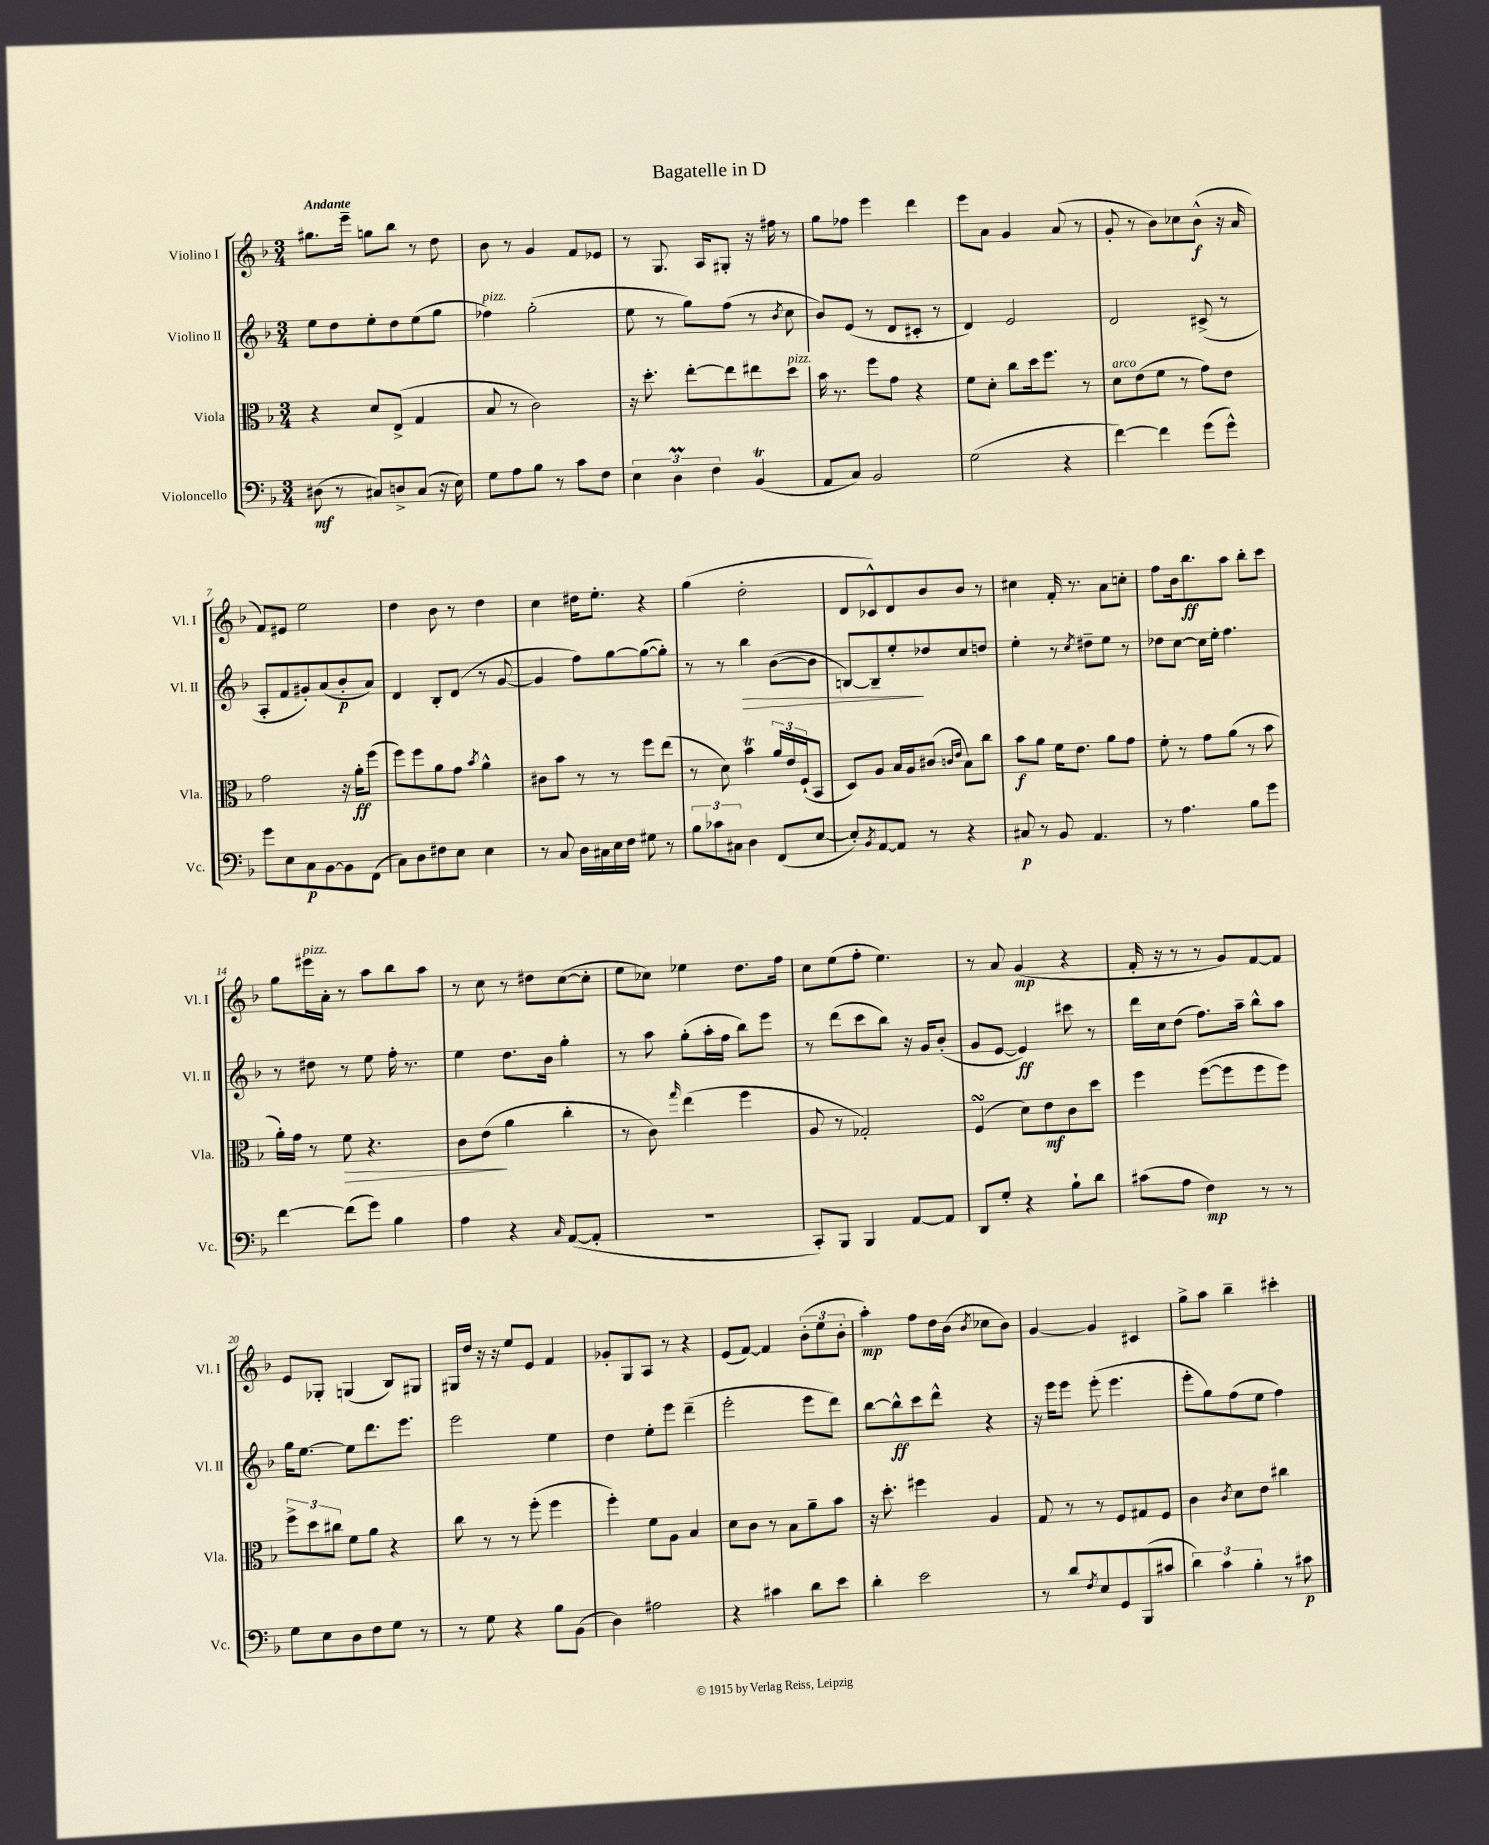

**kern	**kern	**kern	**kern
*staff4	*staff3	*staff2	*staff1
*clefF4	*clefC3	*clefG2	*clefG2
*k[b-]	*k[b-]	*k[b-]	*k[b-]
*M3/4	*M3/4	*M3/4	*M3/4
(8D#	4r	8ee	8.gg#
8r	.	8dd	.
.	.	.	16eee~
8C#)	8d	8ee'	8gg
8D^	(8E^	8dd	8bb-
(8C#	4G	(8ee	8r
16r	.	8gg	8dd
16E)	.	.	.
=	=	=	=
8G	8B-	4ff-)	8b-
8A	8r	.	8r
8B-	2c)	(2gg'	4g
8r	.	.	.
8c	.	.	8f
8F	.	.	8e-
=	=	=	=
6E	16r	8ee	8r
.	8.dd'	.	.
.	.	8r	8.G
6D	.	.	.
.	[8ee'	8gg)	.
.	.	.	16A
6F	.	.	.
.	8ee]	(8ff	8G#'
(4BB-	8ee#	8r	16r
.	.	.	16ff#
.	.	8qb-	.
.	8dd	8cc	8r
=	=	=	=
8AA	16b-	8b-)	8gg
.	8.r	.	.
8C)	.	(8e	8ff-
2BB-	8ff	8r	4eee
.	8g	8d	.
.	4r	8c#'	4ddd
.	.	8r	.
=	=	=	=
(2G	8f	4d)	8eee
.	8d'	.	8a
.	8cc	2e	4g
.	16dd	.	.
.	8.ff	.	.
4r	.	.	(8a
.	8r	.	8r
=	=	=	=
[4f)	8d	2d	8g'
.	(8e	.	8r
4f]	8f	.	8b-)
.	8r	.	8cc-
(8g	8g)	(8c#^	(8b-^^
8g^^)	8e	8r	16r
.	.	.	16a
=	=	=	=
8g	2g	8A'	8f)
8E	.	8f	8e#
8C	.	8g#')	2ee
[8BB-	.	(8a	.
8BB-]	16r	8b-'	.
.	16a'	.	.
(8FF	(8ff	8a)	.
=	=	=	=
8C)	8ff)	4d	4dd
8D	8ff	.	.
8F#	8a	8B-'	8b-
8E	8g	(8d	8r
.	8qb-	.	.
4E	4a^^	8r	4dd
.	.	[8g	.
=	=	=	=
8r	8c#	4g]	4cc
8C	8b-	.	.
16D	8r	8ff)	16dd#
16C#	.	.	8.ee'
16E	8r	[8gg	.
16F	.	.	.
8G#	8ff	(8gg_	4r
8r	(8ee	8gg'])	.
=	=	=	=
12B-	8r	8r	(4gg
12c-	.	.	.
.	8d)	8r	.
12C#	.	.	.
4D	4b-	4bb-	2dd'
(8FF	24a	([8b-	.
.	24e	.	.
.	(24F`	.	.
[8E	8BB-	8b-]	.
=	=	=	=
8E'])	8D)	[8B)	8d
8qBB-	.	.	.
[8AA	8A	8B~]	8c-^^)
8AA]	16B-	8ee'	8d
.	16A	.	.
8r	(8c#	8dd-	8b-
.	16qqc	.	.
.	16qqe	.	.
4r	8B-)	8cc	8b-
.	8cc	8dd	8r
=	=	=	=
8C#	8b-	4ee'	4cc#
8r	8a	.	.
8BB-	16f	8r	16f'
.	8.e	.	8.r
.	.	8qcc	.
4.AA	.	8dd#~	.
.	8a	8ee	8a
.	8g	8r	8cc'
=	=	=	=
8r	8f'	8dd-	8ff
4.A	8r	[8cc	16b-
.	.	.	8.bb-
.	8g	16cc]	.
.	.	16ee'	.
.	(8a	4.ff	8aa
8B-	8r	.	8bb-'
8g	8b-	.	8ccc
=	=	=	=
[4f	16a')	8r	8gg
.	16g	.	.
.	8r	8dd#	16eee#
.	.	.	16a'
(8f]	8f	8r	8r
8g)	4.r	8ee	8aa
4B-	.	16ff'	8bb-
.	.	8.r	.
.	.	.	8aa
=	=	=	=
4A	8c	4ee	8r
.	(8e	.	8cc
4r	4a	8.dd	8r
.	.	.	8dd#
.	.	16b-	.
16qqC	.	.	.
([8AA	4cc'	4gg'	([8cc
8AA']	.	.	8cc']
=	=	=	=
2.r	8r	8r	8ee
.	8c)	8aa	8cc-)
.	16qqgg	.	.
.	(4ee	(8gg'	4ee-
.	.	16aa'	.
.	.	16ff	.
.	4ff	8bb-)	8.dd
.	.	8eee	.
.	.	.	16ff
=	=	=	=
8CC')	8A	8r	8cc
8BBB-	8r	(8ddd	(8ee
4BBB-	2G-')	8ccc	8ff'
.	.	8bb-)	4.ee)
[8AA	.	16r	.
.	.	16g	.
8AA]	.	(8b-'	.
=	=	=	=
8DD	(4F	8g	8r
8G'	.	[8e	8a
4r	8d)	4e])	(4g
.	8e	.	.
8B-`	8c	8ccc#	4r
8d	8dd	8r	.
=	=	=	=
(8c#	4ff	16ddd	16f'
.	.	16cc	16r
8A	.	(8dd	8r
4F)	([8ff	8.ff)	8r
.	8ff]	.	8g)
.	.	16aa~	.
8r	8ff	8bb-^^	[8f
8r	8ff)	8aa	8f]
=	=	=	=
8G	12ff^	16gg	8e
.	.	[8.ee	.
.	12dd	.	.
8E	.	.	8G-'
.	12cc#	.	.
8D	8f	8ee]	(4G
8F	8a	8.ddd	.
8G	4r	.	8B-)
.	.	8.eee	.
8r	.	.	8G#
=	=	=	=
8r	8cc	2eee	16G#
.	.	.	16dd
8G	8r	.	16r
.	.	.	16r
4r	8r	.	8ee
.	(8ff'	.	8e
8B-	4ff	4ee	4f
(8BB-	.	.	.
=	=	=	=
4D)	4ff')	4dd	8g-'
.	.	.	8G
2A#	8f	8ee'	8A
.	8A	8eee	8r
.	4B-	(4ddd~	4r
=	=	=	=
4r	8d	2eee'	(8e
.	8c	.	[8f)
4c#	8r	.	4f]
.	8B-	.	.
8d	8a~	8eee	(12b-'
.	.	.	12ee
8e	8b-	8ddd)	.
.	.	.	12b-'
=	=	=	=
4d'	16r	[8bb-	4aa')
.	8.dd'	.	.
.	.	8bb-^^]	.
2e	4ff#	8ccc	8ff
.	.	8ddd^^	16dd
.	.	.	(16b-
.	.	.	8qb-
.	4A	4r	8cc-
.	.	.	8b-)
=	=	=	=
8r	8G	16r	[4g
.	.	16eee	.
8d	8r	8eee	.
8qF	.	.	.
8E	8r	(8eee'	4g]
8GG	8F	4.eee	.
(8BBB-	8G#	.	4c#
8c#	8F	.	.
=	=	=	=
6d)	4c	8eee'	8gg^
.	.	8gg)	8aa
6c	.	.	.
.	8qc	.	.
.	8d	(8ff	4bb-~
6B-'	.	.	.
.	8e	8ee	.
8r	4cc#	4ff)	4ccc#'
8c#	.	.	.
==	==	==	==
*-	*-	*-	*-
